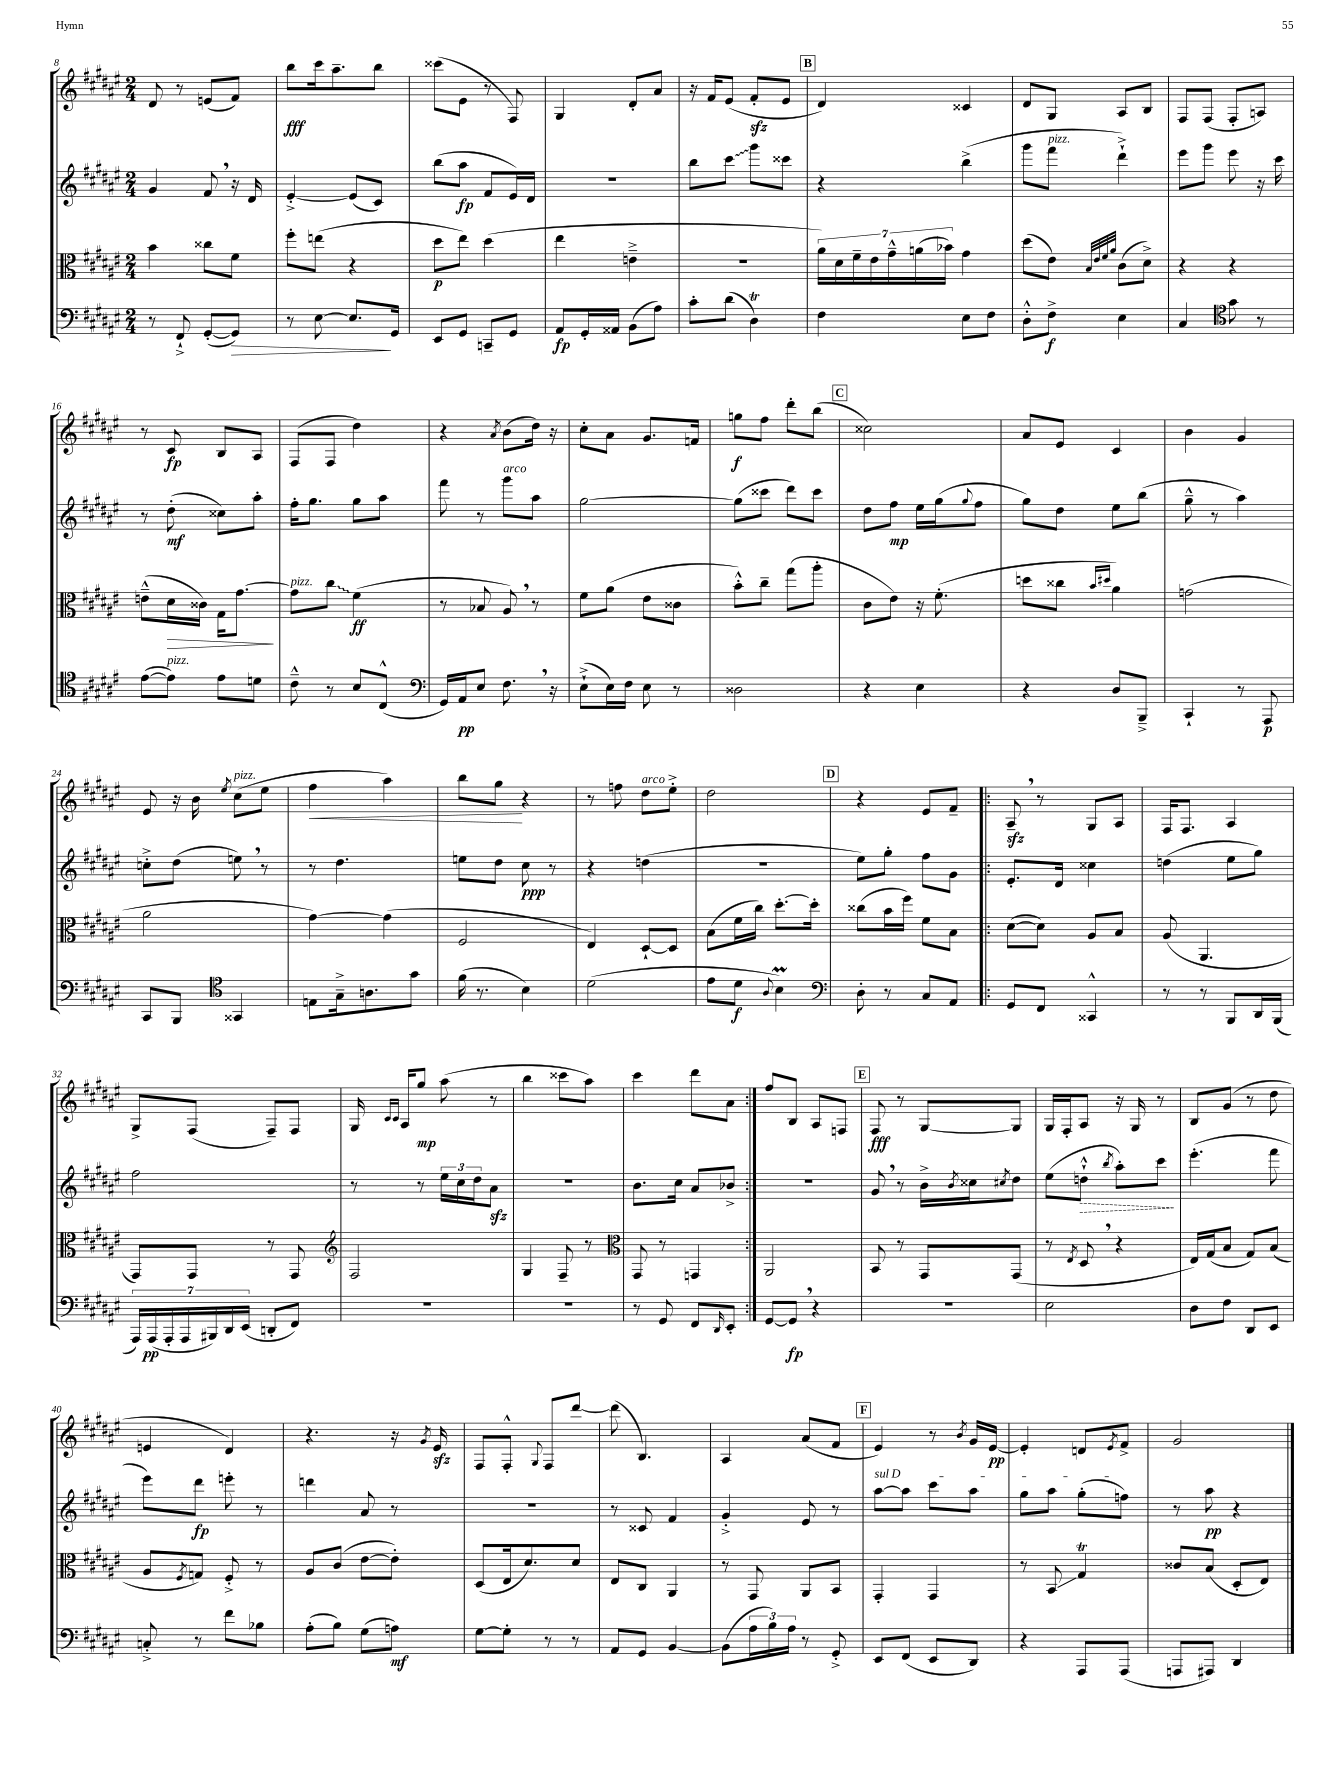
<<
\new StaffGroup <<
\new Staff = "s0" {
    \clef treble \key fis \major \numericTimeSignature \time 2/4
    dis'8 r8 e'8( fis'8) |
    b''8\fff cis'''16 ais''8.-- b''8 |
    cisis'''8( eis'8 r8 fis8) |
    gis4 dis'8-. ais'8 |
    r16 fis'16 eis'8( fis'8-.\sfz eis'8 |
    \mark \markup { \box "B" } dis'4) cisis'4 |
    dis'8 gis8 ais8 b8 |
    fis8 fis8( fis8-. a8) |
    r8 cis'8\fp b8 ais8 |
    fis8( fis8 dis''4) |
    r4 \acciaccatura { ais'8 } b'8( dis''16) r16 |
    cis''8-. ais'8 gis'8. f'16 |
    g''8\f fis''8 dis'''8-. b''8( |
    \mark \markup { \box "C" } cisis''2) |
    ais'8 eis'8 cis'4 |
    b'4 gis'4 |
    eis'8 r16 b'16 \acciaccatura { eis''8 } cis''8^\markup { \italic "pizz." }( eis''8 |
    fis''4\< ais''4) |
    b''8 gis''8\! r4 |
    r8 f''8 dis''8^\markup { \italic "arco" } eis''8-.-> |
    dis''2 |
    \mark \markup { \box "D" } r4 eis'8 fis'8-- |
    \repeat volta 2 { ais8--\sfz \breathe r8 gis8 ais8 |
    fis16 fis8. ais4 |
    gis8-> fis8( fis8--) fis8 |
    gis16 \grace { cis'16 cis'16 } ais16 gis''8\mp ais''8( r8 |
    b''4 cisis'''8 ais''8) |
    cis'''4 dis'''8 ais'8 | }
    fis''8 b8 ais8 f8 |
    \mark \markup { \box "E" } fis8\fff r8 gis8~ gis8 |
    gis16 fis16-. ais8 r16 gis16 r8 |
    b8 gis'8( r8 dis''8 |
    e'4 dis'4) |
    r4. r16 \acciaccatura { gis'8 } eis'16\sfz |
    fis8 fis8-.-^ \appoggiatura { gis8 } fis8 dis'''8~ |
    dis'''8( b4.) |
    ais4 ais'8( fis'8 |
    \mark \markup { \box "F" } eis'4) r8 \acciaccatura { b'8 } gis'16 eis'16~\pp |
    eis'4-. d'8 \acciaccatura { eis'8 } fis'8-> |
    gis'2 \bar "|." |
}
\new Staff = "s1" {
    \clef treble \key fis \major \numericTimeSignature \time 2/4
    gis'4 fis'8 \breathe r16 dis'16 |
    eis'4~-.-> eis'8( cis'8) |
    b''8( ais''8\fp fis'8 eis'16) dis'16 |
    R2 |
    b''8 \once \override Glissando.style = #'zigzag cis'''8\glissando gis'''8 cisis'''8 |
    \mark \markup { \box "B" } r4 b''4->( |
    gis'''8 fis'''8^\markup { \italic "pizz." } dis'''4-!->) |
    eis'''8 gis'''8 eis'''8 r16 cis'''16 |
    r8 dis''8-.\mf( cisis''8) ais''8-. |
    fis''16-. gis''8. gis''8 ais''8 |
    fis'''8 r8 gis'''8^\markup { \italic "arco" } ais''8 |
    gis''2~ |
    gis''8( cisis'''8 dis'''8) cisis'''8 |
    \mark \markup { \box "C" } dis''8 fis''8\mp eis''16 gis''16( \appoggiatura { gis''8 } fis''8 |
    gis''8) dis''8 eis''8 b''8( |
    gis''8---^ r8 ais''4) |
    c''8-.-> dis''8( e''8) \breathe r8 |
    r8 dis''4. |
    e''8 dis''8 cis''8\ppp r8 |
    r4 d''4( |
    R2 |
    \mark \markup { \box "D" } eis''8) gis''8-. fis''8 gis'8 |
    \repeat volta 2 { eis'8.-. dis'16 cisis''4 |
    d''4( eis''8 gis''8) |
    fis''2 |
    r8 r8 \tuplet 3/2 { eis''16 cis''16 dis''16 } ais'8\sfz |
    r2 |
    b'8. cis''16 ais'8 bes'8-> | }
    R2 |
    \mark \markup { \box "E" } gis'8 \breathe r8 b'16-> \acciaccatura { b'8 } cisis''16 \acciaccatura { cis''8 } dis''8 |
    eis''8( \once \override Hairpin.style = #'dashed-line d''8-!-^\> \acciaccatura { b''8 } ais''8-.) cis'''8\! |
    eis'''4.-.( fis'''8 |
    eis'''8) dis'''8\fp e'''8-. r8 |
    d'''4 ais'8 r8 |
    r2 |
    r8 cisis'8 fis'4 |
    gis'4-.-> eis'8 r8 |
    \mark \markup { \box "F" } \once \override TextSpanner.bound-details.left.text = \markup { \italic "sul D" } ais''8~\startTextSpan ais''8 cis'''8 ais''8 |
    gis''8 ais''8 gis''8-.( f''8\stopTextSpan) |
    r8 ais''8\pp r4 \bar "|." |
}
\new Staff = "s2" {
    \clef alto \key fis \major \numericTimeSignature \time 2/4
    b'4 cisis''8 fis'8 |
    fis''8-. e''8( r4 |
    dis''8\p eis''8) dis''4( |
    eis''4 e'4---> |
    r2 |
    \mark \markup { \box "B" } \tuplet 7/4 { ais'16) dis'16 fis'16-- eis'16 gis'16---^ a'16( bes'16) } gis'4 |
    dis''8( eis'8) \grace { b32 eis'32 fis'32 ais'32 } cis'8( dis'8->) |
    r4 r4 |
    e'8---^( dis'16\> cisis'16) gis16 gis'8.~\! |
    gis'8^\markup { \italic "pizz." } \once \override Glissando.style = #'zigzag cis''8\glissando fis'4\ff( |
    r8 bes8 ais8) \breathe r8 |
    fis'8 ais'8( eis'8 cisis'8 |
    b'8-.-^) cis''8-- gis''8( ais''8-. |
    \mark \markup { \box "C" } cis'8 eis'8) r16 fis'8.-.( |
    d''8 cisis''8 \grace { b'16 dis''16 } ais'4) |
    g'2( |
    ais'2 |
    gis'4~) gis'4( |
    fis2 |
    eis4) dis8~-! dis8 |
    b8( fis'16 cis''16) dis''8.~-. dis''16-. |
    \mark \markup { \box "D" } cisis''8( b'16 fis''16) fis'8 b8 |
    \repeat volta 2 { dis'8~( dis'8) ais8 b8 |
    ais8( ais,4. |
    gis,8) gis,8 r8 gis,8 |
    \clef treble fis2 |
    gis4 fis8-- r8 |
    \clef alto gis,8 r8 g,4 | }
    ais,2 |
    \mark \markup { \box "E" } b,8 r8 gis,8 gis,8( |
    r8 \acciaccatura { eis8 } dis8 \breathe r4 |
    eis16) gis16( b8 gis8) b8( |
    ais8 \acciaccatura { fis8 } g8) fis8-.-> r8 |
    ais8 cis'8( eis'8~ eis'8-.) |
    dis8( eis16 dis'8.) dis'8 |
    eis8 cis8 ais,4 |
    r8 gis,8 ais,8 b,8 |
    \mark \markup { \box "F" } gis,4-. gis,4 |
    r8 b,8\glissando gis4\trill |
    cisis'8 b8( dis8-. eis8) \bar "|." |
}
\new Staff = "s3" {
    \clef bass \key fis \major \numericTimeSignature \time 2/4
    r8 fis,8-!-> gis,8~-.( gis,8\>) |
    r8 eis8~ eis8.\! gis,16 |
    eis,8 gis,8 c,8-- gis,8 |
    ais,8\fp gis,16-. aisis,16 b,8( ais8) |
    cis'8-. dis'8( dis4\trill) |
    \mark \markup { \box "B" } fis4 eis8 fis8 |
    dis8-.-^ fis8->\f eis4 |
    cis4 \clef tenor gis'8 r8 |
    eis'8~( eis'8^\markup { \italic "pizz." }) eis'8 d'8 |
    cis'8---^ r8 b8 cis8-^( |
    \clef bass gis,16) ais,16\pp eis8 fis8. \breathe r16 |
    eis8-!->( eis16) fis16 eis8 r8 |
    disis2 |
    \mark \markup { \box "C" } r4 eis4 |
    r4 dis8 b,,8---> |
    cis,4-! r8 ais,,8\p |
    cis,8 b,,8 \clef tenor gisis,4 |
    e8 gis16---> a8. gis'8 |
    fis'16( r8. b4) |
    dis'2( |
    eis'8 dis'8\f \appoggiatura { ais8 } b4\prall) |
    \mark \markup { \box "D" } \clef bass dis8-. r8 cis8 ais,8 |
    \repeat volta 2 { gis,8 fis,8 cisis,4-^ |
    r8 r8 b,,8 dis,16 b,,16( |
    \tuplet 7/4 { ais,,16) ais,,16\pp( ais,,16-. ais,,16 bis,,16) dis,16 eis,16( } d,8-. fis,8) |
    R2 |
    R2 |
    r8 gis,8 fis,8 \grace { dis,16 } eis,8-. | }
    gis,8~ gis,8\fp \breathe r4 |
    \mark \markup { \box "E" } R2 |
    eis2 |
    dis8 fis8 dis,8 eis,8 |
    c8-.-> r8 fis'8 bes8 |
    ais8-.( b8) gis8( a8\mf) |
    gis8~ gis8-. r8 r8 |
    ais,8 gis,8 b,4~ |
    b,8( \tuplet 3/2 { ais16 b16) ais16 } r8 gis,8-.-> |
    \mark \markup { \box "F" } eis,8 fis,8( eis,8 dis,8) |
    r4 ais,,8 ais,,8( |
    a,,8 ais,,8) dis,4 \bar "|." |
}
>>
>>
\layout { \context { \Score currentBarNumber = #8 } }
